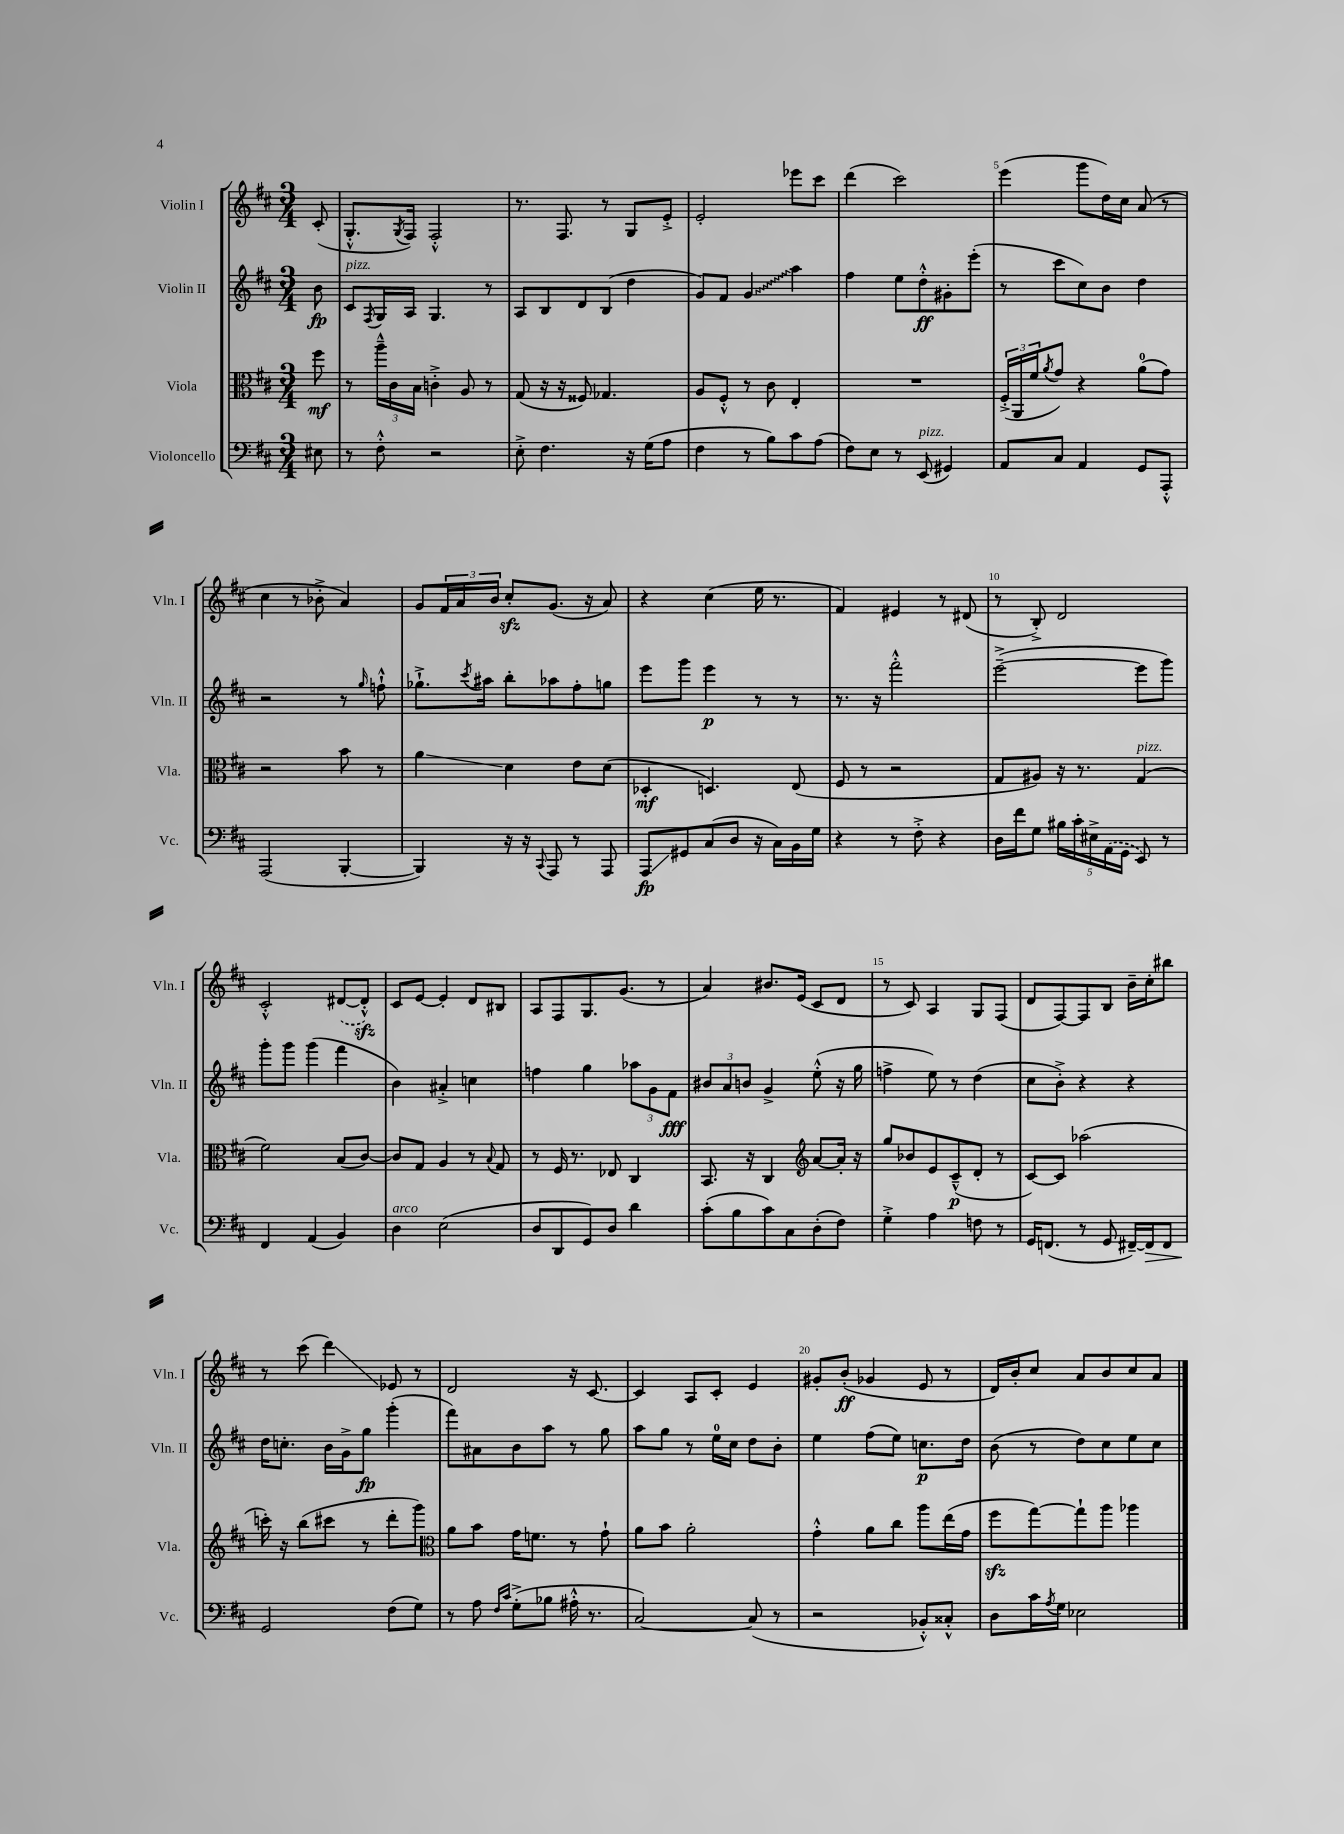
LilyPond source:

<<
\new StaffGroup <<
\new Staff = "s0" \with { instrumentName = "Violin I" shortInstrumentName = "Vln. I" } {
    \clef treble \key d \major \numericTimeSignature \time 3/4 \partial 8
    cis'8-.( |
    g8.-.-^ \acciaccatura { g8 } fis16) fis2-.-^ |
    r8. fis8. r8 g8 e'8-.-> |
    e'2-. ees'''8 cis'''8 |
    d'''4( cis'''2) |
    e'''4( g'''8 d''16) cis''16 a'8( r8 |
    cis''4 r8 bes'8-.-> a'4) |
    g'8 \tuplet 3/2 { fis'16 a'16 b'16 } cis''8-.\sfz g'8.( r16 a'8) |
    r4 cis''4( e''16 r8. |
    fis'4) eis'4 r8 dis'8( |
    r8 b8-.->) d'2 |
    cis'2-.-^ \once \slurDashed dis'8~( dis'8-.-^\sfz) |
    cis'8 e'8~ e'4-. d'8 bis8 |
    a8 fis8 g8. g'8.( r8 |
    a'4) bis'8. e'16( cis'8 d'8 |
    r8 cis'8) a4 g8 fis8( |
    d'8 fis8~) fis8 b8 b'16-- cis''16-. bis''8 |
    r8 cis'''8( d'''4\glissando) ees'8 r8 |
    d'2 r16 cis'8.~ |
    cis'4 a8 cis'8-. e'4 |
    gis'8-. b'8-.\ff( ges'4 e'8 r8 |
    d'16) b'16-. cis''8 a'8 b'8 cis''8 a'8 \bar "|." |
}
\new Staff = "s1" \with { instrumentName = "Violin II" shortInstrumentName = "Vln. II" } {
    \clef treble \key d \major \numericTimeSignature \time 3/4 \partial 8
    b'8\fp |
    cis'8^\markup { \italic "pizz." } \acciaccatura { fis8 } g16 a16 g4. r8 |
    a8 b8 d'8 b8( d''4 |
    g'8) fis'8 \once \override Glissando.style = #'zigzag g'4\glissando a''4 |
    fis''4 e''8 d''8-.-^\ff gis'8-. e'''8-.( |
    r8 cis'''8 cis''8) b'8 d''4 |
    r2 r8 \grace { g''16 } f''8-!-^ |
    ges''8.-!-> \acciaccatura { cis'''8 } ais''16 b''8-. aes''8 fis''8-. g''8 |
    e'''8 g'''8 e'''4\p r8 r8 |
    r8. r16 fis'''2-.-^ |
    e'''2~--->( e'''8 g'''8) |
    g'''8-. g'''8 g'''4( fis'''4 |
    b'4) ais'4-.-> c''4 |
    f''4 g''4 \tuplet 3/2 { aes''8 g'8 fis'8\fff } |
    \tuplet 3/2 { bis'8 a'8 b'8 } g'4-> e''8-.-^( r16 g''16 |
    f''4-> e''8) r8 d''4( |
    cis''8 b'8-.->) r4 r4 |
    d''16 c''8.-. b'16 g'16-> g''8\fp g'''4-.( |
    fis'''8) ais'8 b'8 a''8 r8 g''8 |
    a''8 g''8 r8 e''16-0 cis''16 d''8 b'8-. |
    e''4 fis''8( e''8) c''8.\p d''16 |
    b'8( r8 d''8) cis''8 e''8 cis''8 \bar "|." |
}
\new Staff = "s2" \with { instrumentName = "Viola" shortInstrumentName = "Vla." } {
    \clef alto \key d \major \numericTimeSignature \time 3/4 \partial 8
    fis''8\mf |
    r8 \tuplet 3/2 { a''16---^ cis'16 b16 } c'4-.-> a8 r8 |
    g8( r16 r16 fisis8) ges4. |
    a8 fis8-.-^ r8 cis'8 e4-. |
    R2. |
    \tuplet 3/2 { fis16-.->( a,16 fis'16 } \acciaccatura { a'8 } g'8) r4 a'8-0( g'8) |
    r2 b'8 r8 |
    a'4\glissando d'4 e'8 d'8( |
    des4-.\mf d4.) e8( |
    fis8 r8 r2 |
    g8 ais8) r16 r8. g4^\markup { \italic "pizz." }( |
    fis'2) b8( cis'8~) |
    cis'8 g8 a4 r8 \appoggiatura { b8 } g8 |
    r8 fis16 r8. ees8 cis4 |
    b,8. r16 cis4 \clef treble a'8~ a'16-. r16 |
    g''8 bes'8 e'8 cis'8---^\p( d'8-. r8 |
    cis'8~) cis'8 aes''2( |
    c'''16-.) r16 b''8( cis'''8 r8 d'''8-. g'''8) |
    \clef alto a'8 b'8 g'16 f'8. r8 g'8-! |
    a'8 b'8 a'2-. |
    g'4-.-^ a'8 cis''8 a''8 e''16( g'16 |
    fis''8\sfz g''8~) g''8-! a''8 aes''4 \bar "|." |
}
\new Staff = "s3" \with { instrumentName = "Violoncello" shortInstrumentName = "Vc." } {
    \clef bass \key d \major \numericTimeSignature \time 3/4 \partial 8
    eis8 |
    r8 fis8-.-^ r2 |
    e8-.-> fis4. r16 g16( a8 |
    fis4 r8 b8) cis'8 a8( |
    fis8) e8 r8 e,8^\markup { \italic "pizz." }( gis,4) |
    a,8 cis8 a,4 g,8 a,,8-.-^ |
    a,,2( b,,4~-. |
    b,,4) r16 r16 \appoggiatura { cis,8 } a,,8 r8 a,,8 |
    a,,8\glissando\fp gis,8 cis8( d8 r16 cis16) b,16 g16 |
    r4 r8 fis8-.-> r4 |
    d16 fis'16 g8 \tuplet 5/4 { bis16 cis'16-. eis16-> \once \slurDashed a,16( g,16 } e,8) r8 |
    fis,4 a,4( b,4) |
    d4^\markup { \italic "arco" } e2( |
    d8 d,8 g,8) d8 d'4 |
    cis'8-.( b8 cis'8) cis8 d8-.( fis8) |
    g4-.-> a4 f8 r8 |
    g,16 f,8.( r8 g,8 fis,16~--) fis,16\> fis,8 |
    g,2\! fis8( g8) |
    r8 a8 \grace { fis16 cis'16 } g8-.->( bes8 ais16-.-^ r8. |
    cis2~) cis8( r8 |
    r2 bes,8-.-^) cisis8-.-^ |
    d8 cis'16 \acciaccatura { a8 } g16 ees2 \bar "|." |
}
>>
>>
\layout { \context { \Score \override BarNumber.break-visibility = ##(#f #t #t) barNumberVisibility = #(every-nth-bar-number-visible 5) } }
